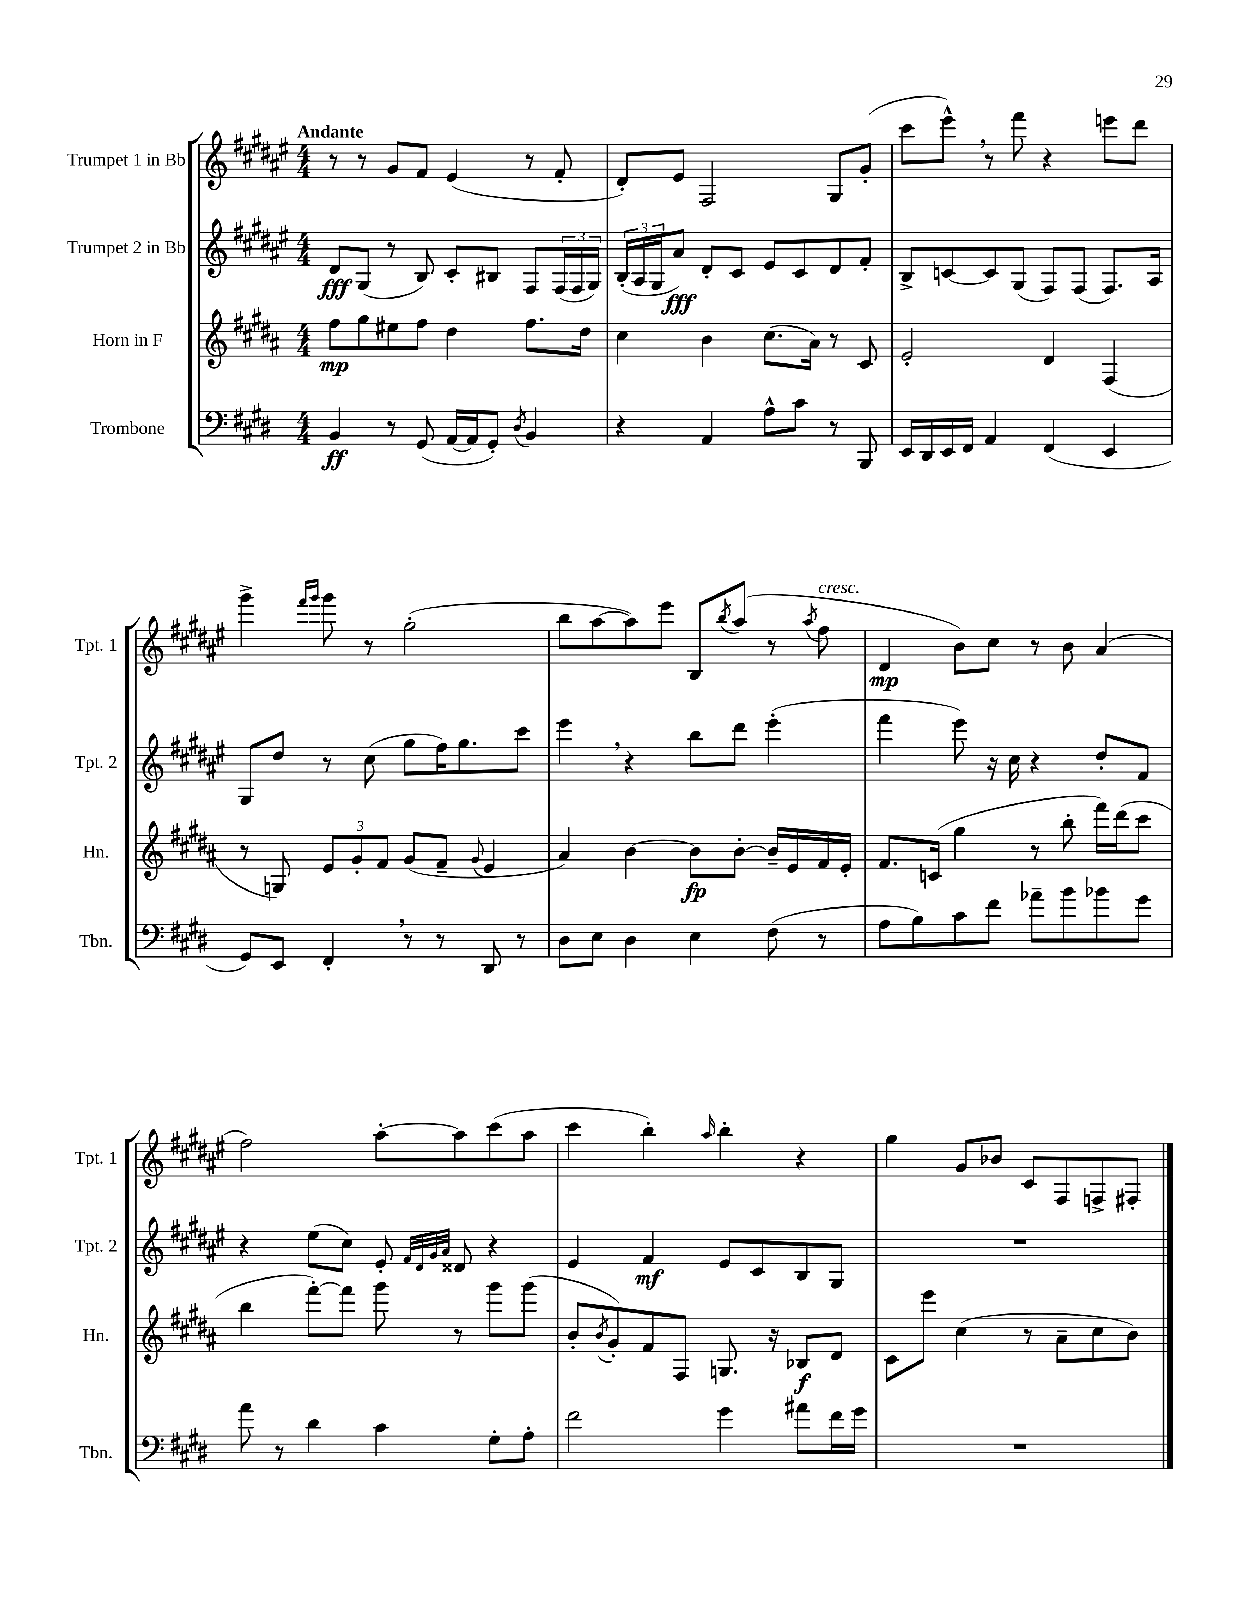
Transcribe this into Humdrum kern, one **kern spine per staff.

**kern	**kern	**kern	**kern
*staff4	*staff3	*staff2	*staff1
*clefF4	*clefG2	*clefG2	*clefG2
*k[f#c#g#d#]	*k[f#c#g#d#a#]	*k[f#c#g#d#a#e#]	*k[f#c#g#d#a#e#]
*M4/4	*M4/4	*M4/4	*M4/4
4BB/	8ff#\L	8d#/L	8r
.	8gg#\	(8G#/J	8r
8r	8ee#\	8r	8g#/L
(8GG#/	8ff#\J	8B/)	8f#/J
[16AA/LL	4dd#\	8c#'/L	(4e#/
16AA/]J	.	.	.
8GG#'/J)	.	8B#/J	.
8qD#/	.	.	.
4BB/	8.ff#\L	8F#/L	8r
.	.	(24F#/L	8f#'/
.	.	24F#/	.
.	16dd#\Jk	.	.
.	.	24G#/JJ)	.
=	=	=	=
4r	4cc#\	(24B'/LL	8d#'/L)
.	.	24A#/	.
.	.	24G#/J	.
.	.	8a#/J)	8e#/J
4AA/	4b\	8d#'/L	2F#/
.	.	8c#/J	.
8A^^\L	(8.cc#\L	8e#/L	.
8c#\J	.	8c#/	.
.	16a#\Jk)	.	.
8r	8r	8d#/	8G#/L
8BBB/	8c#/	8f#'/J	(8g#'/J
=	=	=	=
16EE/LL	2e'/	8B^/L	8ccc#\L
16DD#/	.	.	.
16EE/	.	[8c/	8eee#^^\J)
16FF#/JJ	.	.	.
4AA/	.	8c/]	8r
.	.	(8G#/J	8fff#\
(4FF#/	4d#/	8F#/L)	4r
.	.	(8F#/J	.
4EE/	(4F#/	8.F#/L)	8eee\L
.	.	.	8ddd#\J
.	.	16A#/Jk	.
=	=	=	=
8GG#/L)	8r	8G#/L	4ggg#^\
8EE/J	8G/)	8dd#/J	.
.	.	.	16qqfff#/LL
.	.	.	16qqggg#/JJ
4FF#'/	12e/L	8r	8ggg#\
.	12g#'/	.	.
.	.	(8cc#\	8r
.	12f#/J	.	.
8r	(8g#/L	8gg#\L	(2gg#'\
8r	8f#~/J	16ff#\K)	.
.	.	8.gg#\	.
.	8qqg#/	.	.
8DD#/	4e/	.	.
8r	.	8ccc#\J	.
=	=	=	=
8D#\L	4a#/)	4eee#\	8bb\L
8E\J	.	.	[8aa#\
4D#\	[4b\	4r	8aa#\])
.	.	.	8eee#\J
4E\	8b\]L	8bb\L	8B/L
.	.	.	8qbb/
.	[8b'\J	8ddd#\J	(8aa#/J
(8F#\	16b~/]LL	(4eee#'\	8r
.	16e/	.	.
.	.	.	8qaa#/
8r	16f#/	.	8ff#\
.	16e'/JJ	.	.
=	=	=	=
8A\L	8.f#/L	4fff#\	4d#/
8B\)	.	.	.
.	(16c/Jk	.	.
8c#\	4gg#\	8eee#\)	8b\L)
8f#\J	.	16r	8cc#\J
.	.	16cc#\	.
8a-~\L	8r	4r	8r
8b\	8bb'\	.	8b\
8b-\	16fff#\LL)	8dd#'/L	(4a#/
.	(16ddd#\J	.	.
8g#\J	8ccc#\J	8f#/J	.
=	=	=	=
8a\	4bb\	4r	2ff#\)
8r	.	.	.
4d#\	[8fff#'\L)	(8ee#\L	.
.	8fff#\]J	8cc#\J)	.
4c#\	8ggg#\	8e#'/	[8aa#'\L
.	.	32qqf#/LLL	.
.	.	32qqd#/	.
.	.	32qqg#/	.
.	.	32qqa#/JJJ	.
.	8r	8d##/	8aa#\]
8G#'\L	8ggg#\L	4r	(8ccc#\
8A'\J	(8ggg#\J	.	8aa#\J
=	=	=	=
2f#\	8b'/L	4e#/	4ccc#\
.	8qb/	.	.
.	8g#'/)	.	.
.	8f#/	4f#/	4bb'\)
.	8F#/J	.	.
.	.	.	16qqaa#/
4g#\	8.G/	8e#/L	4bb'\
.	.	8c#/	.
.	16r	.	.
8a#\L	8B-/L	8B/	4r
16f#\L	8d#/J	8G#/J	.
16g#\JJ	.	.	.
=	=	=	=
1r	8c#\L	1r	4gg#\
.	8eee\J	.	.
.	(4cc#\	.	8g#/L
.	.	.	8b-/J
.	8r	.	8c#/L
.	8a#~\L	.	8F#/
.	8cc#\	.	8F^/
.	8b\J)	.	8F#'/J
==	==	==	==
*-	*-	*-	*-
